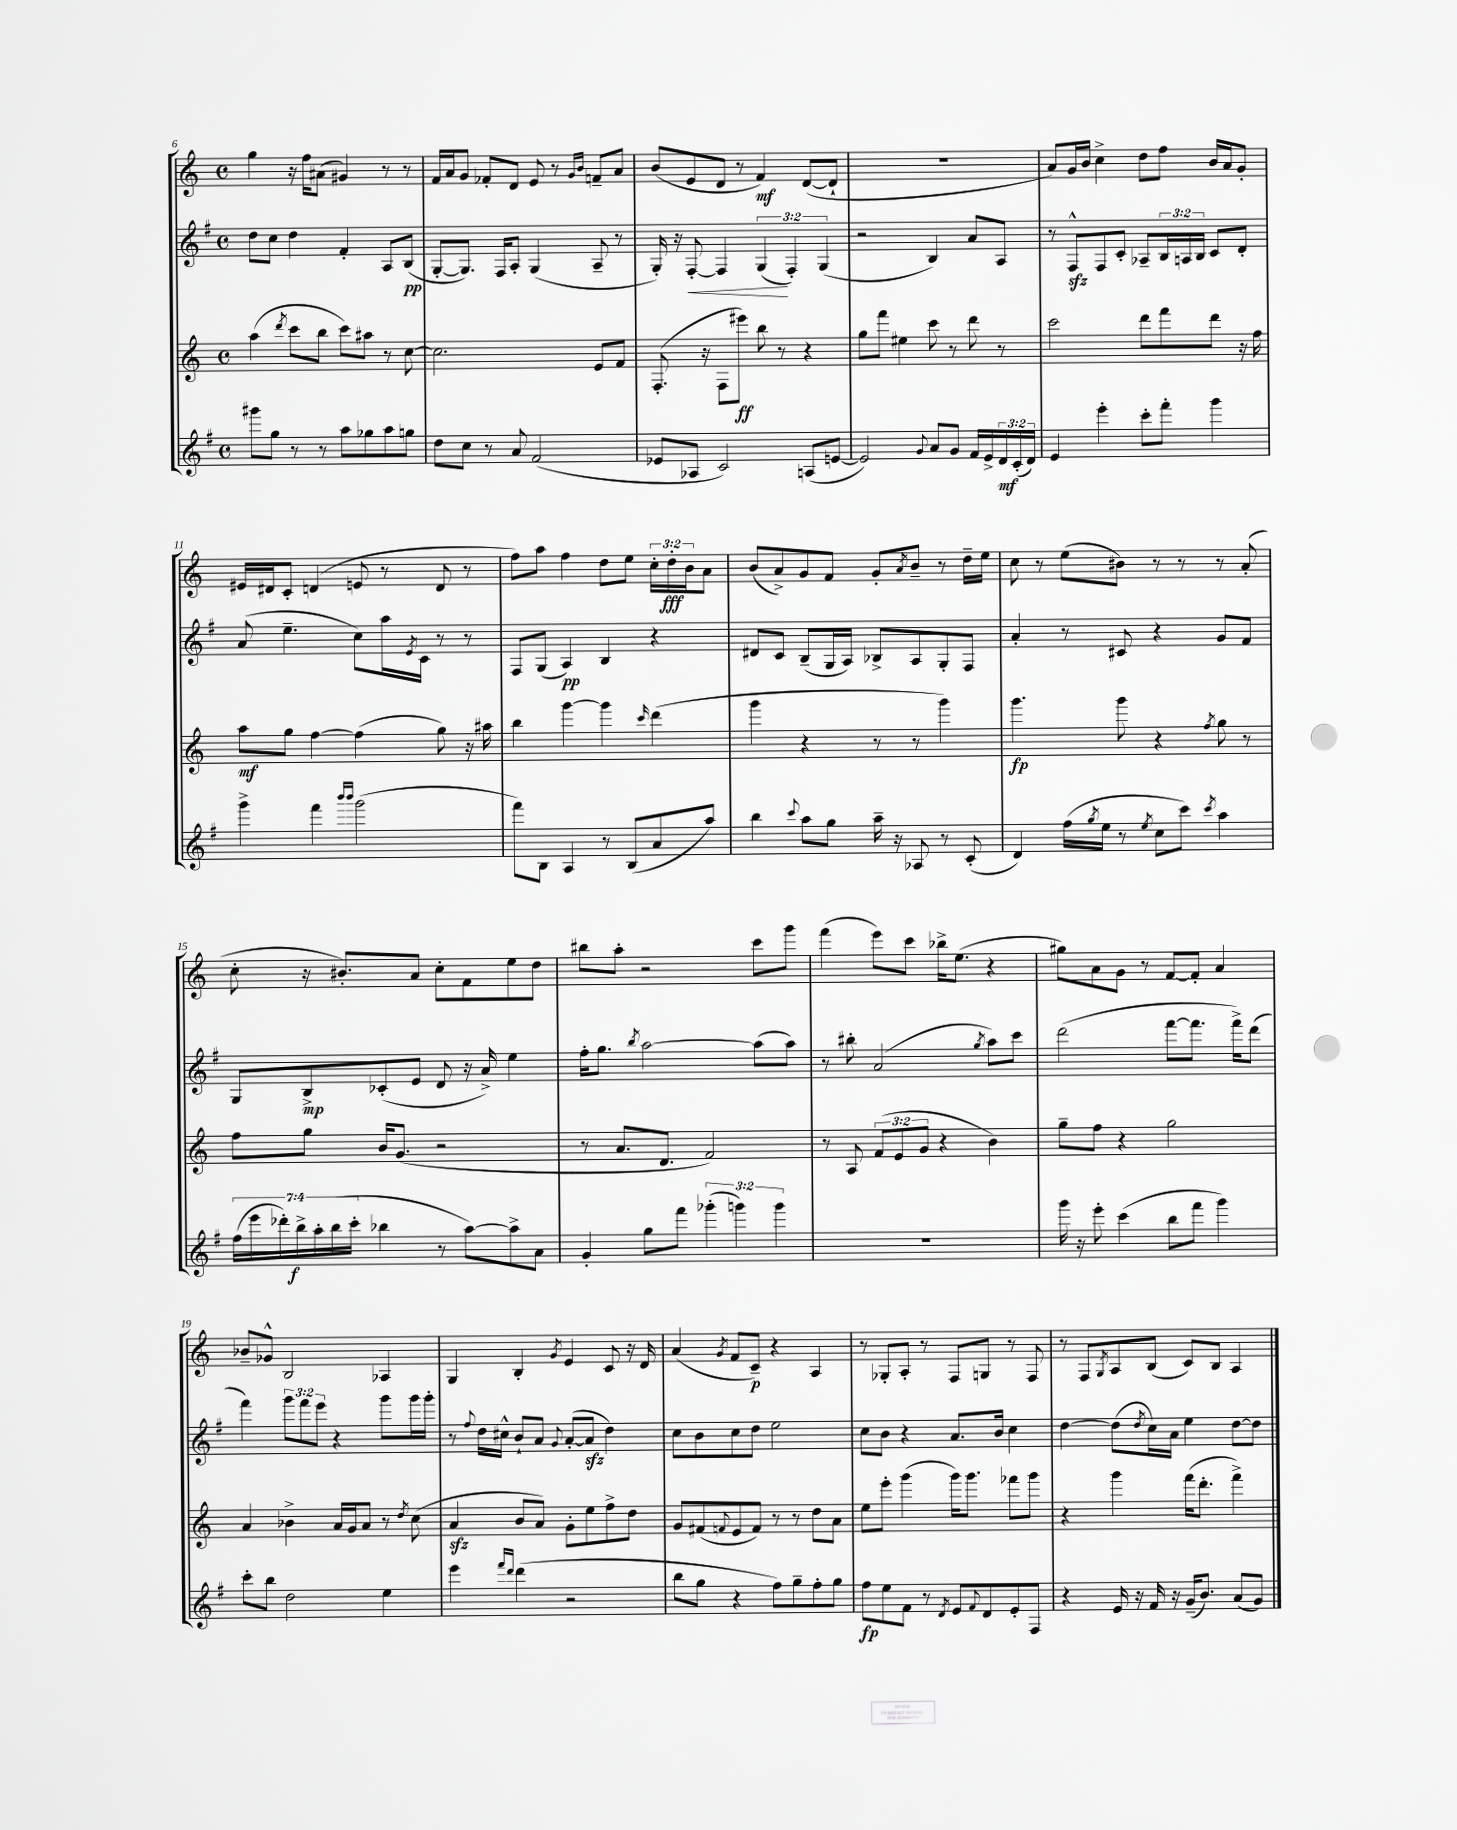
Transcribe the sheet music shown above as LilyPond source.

<<
\new StaffGroup <<
\new Staff = "s0" {
    \clef treble \key c \major \defaultTimeSignature \time 4/4 \override Staff.TupletNumber.text = #tuplet-number::calc-fraction-text
    g''4 r16 f''16 ais'8( gis'4) r8 r8 |
    f'16 a'16 g'8 fes'8-. d'8 e'8 r8 \grace { g'16 b'16 } f'8-- a'8 |
    b'8( e'8 d'8 r8 f'4\mf) d'8~( d'8-! |
    R1 |
    a'8) g'16 b'16 c''4-> d''8 f''8 b'16 a'16 g'8-. |
    eis'16 dis'16 c'8-. d'4( e'8 r8 d'8 r8 |
    f''8) a''8 f''4 d''8 e''8 \tuplet 3/2 { c''16-. d''16-.\fff b'16 } a'8 |
    b'8( a'8->) g'8 f'8 g'8-. \acciaccatura { a'8 } b'8-- r8 d''16-- e''16 |
    c''8 r8 e''8( bis'8) r8 r8 r8 a'8-.( |
    c''8-. r16 bis'8.-.) a'8 c''8-. f'8 e''8 d''8 |
    bis''8 a''8-. r2 c'''8 g'''8 |
    f'''4( e'''8) c'''8 bes''16-> e''8.( r4 |
    gis''8) a'8 g'8 r8 f'8~ f'8-. a'4 |
    bes'8-- ges'8-^ b2 aes4 |
    g4 b4-. \acciaccatura { g'8 } e'4 c'8 r16 d'16 |
    a'4( \acciaccatura { g'8 } f'8 c'8--\p) r4 a4 |
    r8 ges8-. a8-. r8 f8 g8 r8 f8 |
    r8 f8 \acciaccatura { g8 } a8 b8( c'8) b8 a4 \bar "|." |
}
\new Staff = "s1" {
    \clef treble \key g \major \defaultTimeSignature \time 4/4 \override Staff.TupletNumber.text = #tuplet-number::calc-fraction-text
    d''8 c''8 d''4 fis'4-. a8 b8\pp( |
    g8~-. g8.) fis16 a8-. g4( a8-- r8 |
    g16-.) r16 fis8~-.\< fis4 \tuplet 3/2 { g4\!( fis4-.) g4( } |
    r2 b4) a'8 a8 |
    r8 fis8-^\sfz fis8 c'8-. aes8-- \tuplet 3/2 { b16 a16 b16 } c'8 d'8-. |
    a'8( e''4.-- c''8) a''16 \acciaccatura { e'8 } c'16 r8 r8 |
    fis8 g8( a4\pp) b4 r4 |
    dis'8 c'8 b8--( g16 a16) bes8-> a8 g8-. fis8 |
    a'4-. r8 cis'8 r4 g'8 fis'8 |
    g8 b8->\mp ces'8-.( e'8 d'8 r16 a'16->) e''4 |
    fis''16-. g''8. \acciaccatura { b''8 } a''2~ a''8( a''8) |
    r8 bis''8-. a'2( \acciaccatura { g''8 } a''8) c'''8 |
    d'''2( fis'''8~ fis'''8. fis'''16->) d'''8( |
    fis'''4) \tuplet 3/2 { g'''8 fis'''8 e'''8 } r4 g'''8 g'''16 g'''16-. |
    r8 \appoggiatura { fis''8 } d''16 cis''16-^ b'8-! a'8 \appoggiatura { g'8 } a'8~-.( a'8\sfz d''4) |
    c''8 b'8 c''8 d''8 e''2 |
    c''8 b'8 r4 a'8. b'16 c''4 |
    d''4~ d''8( \acciaccatura { d''8 } c''16) a'16 e''4 d''8~ d''8 \bar "|." |
}
\new Staff = "s2" {
    \clef treble \key c \major \defaultTimeSignature \time 4/4 \override Staff.TupletNumber.text = #tuplet-number::calc-fraction-text
    a''4( \acciaccatura { d'''8 } c'''8 b''8 c'''8) ais''8 r8 c''8~ |
    c''2. e'8 f'8 |
    f8.-.( r16 f8 eis'''8\ff) b''8 r8 r4 |
    g''8 f'''8 eis''4 c'''8 r8 d'''8 r8 |
    c'''2 d'''8 f'''8 d'''8 r16 f''16 |
    a''8\mf g''8 f''4~ f''4( g''8) r16 ais''16 |
    b''4 g'''4~ g'''4 \grace { c'''16 } d'''4( |
    g'''4 r4 r8 r8 g'''4) |
    g'''4.\fp g'''8 r4 \acciaccatura { f''8 } g''8 r8 |
    f''8 g''8 b'16 g'8.( r2 |
    r8 a'8. d'8. f'2) |
    r8 a8 \tuplet 3/2 { f'8( e'8 g'8 } r4 b'4) |
    g''8-- f''8 r4 g''2 |
    a'4 bes'4-> a'16 g'16 a'8 r8 \acciaccatura { d''8 } c''8( |
    a'4\sfz b'8 a'8) g'8-. e''8 f''8-> d''8 |
    g'8 fis'8( \appoggiatura { f'8 } e'8 f'8) r8 r8 d''8 a'8 |
    e''8 e'''8-. g'''4( g'''16) g'''8. fes'''8 g'''8 |
    r4 g'''4 f'''16( d'''8.-. f'''4->) \bar "|." |
}
\new Staff = "s3" {
    \clef treble \key g \major \defaultTimeSignature \time 4/4 \override Staff.TupletNumber.text = #tuplet-number::calc-fraction-text
    gis'''8 g''8 r8 r8 a''8 ges''8 a''8 g''8 |
    d''8 c''8 r8 a'8 fis'2( |
    ees'8 aes8 c'2) a8( e'8~ |
    e'2) \appoggiatura { g'8 } a'8 g'8 fis'16 e'16-> \tuplet 3/2 { d'16\mf c'16-.( d'16) } |
    e'4 e'''4-. c'''8-. fis'''8-. g'''4 |
    g'''4-> fis'''4 \grace { b'''16 b'''16 } g'''2( |
    fis'''8) b8 a4 r8 b8( a'8 a''8) |
    b''4 \appoggiatura { c'''8 } a''8 g''8 a''16-- r16 aes8 r8 c'8-.( |
    d'4) fis''16( \acciaccatura { g''8 } e''16 r8 \acciaccatura { e''8 } c''8 c'''8) \acciaccatura { c'''8 } a''4 |
    \tuplet 7/4 { fis''16( e'''16 des'''16-.) b''16->\f a''16-. b''16( c'''16-. } bes''4 r8 a''8~) a''8-> a'8 |
    g'4-. g''8 fis'''8 \tuplet 3/2 { ges'''4-.( g'''4) g'''4 } |
    R1 |
    g'''16 r16 e'''8-. c'''4( b''8 fis'''8 g'''4) |
    c'''8-. b''8 d''2 e''4 |
    e'''4 \grace { fis'''16 d'''16 } d'''4( r2 |
    b''8 g''8 r4 fis''8) g''8-- fis''8-. g''8 |
    fis''8\fp e''8 fis'8 r8 \acciaccatura { d'8 } e'8 \appoggiatura { fis'8 } d'8 e'8-. fis8 |
    r4 e'16 r16 fis'16 r16 g'16--( b'8.) a'8( g'8) \bar "|." |
}
>>
>>
\layout { \context { \Score currentBarNumber = #6 } }
